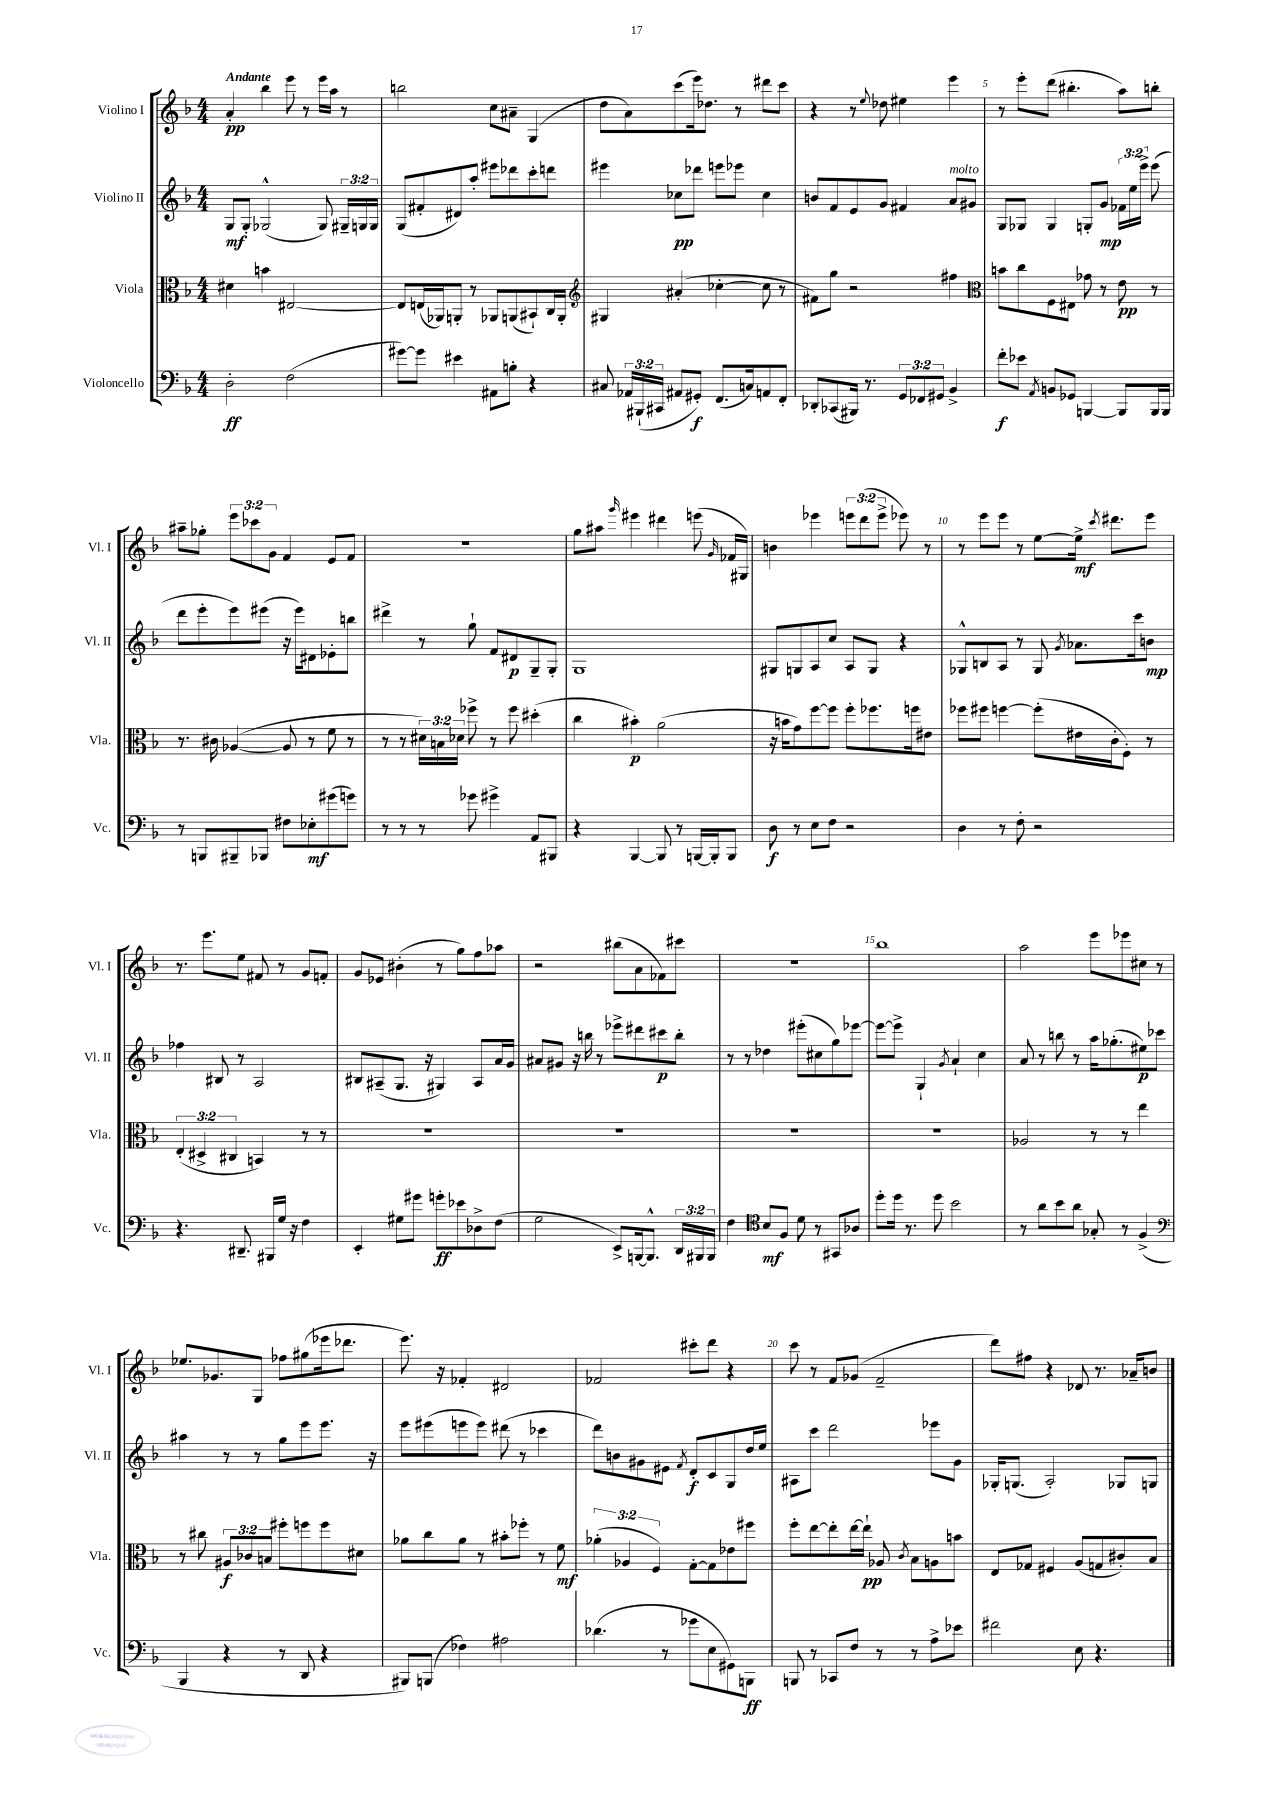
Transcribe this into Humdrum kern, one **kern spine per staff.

**kern	**kern	**kern	**kern
*staff4	*staff3	*staff2	*staff1
*clefF4	*clefC3	*clefG2	*clefG2
*k[b-]	*k[b-]	*k[b-]	*k[b-]
*M4/4	*M4/4	*M4/4	*M4/4
2D'	4d#	8G	4a'
.	.	8G'	.
.	4b	(2G-^^	4bb-
(2F	[2E#	.	8eee
.	.	.	8r
.	.	8G-)	16eee
.	.	.	16aa
.	.	24G#~	8r
.	.	24G	.
.	.	24G	.
=	=	=	=
[8g#)	8E#]	(8G	2bb
8g#]	(16E	8f#'	.
.	16AA-)	.	.
4e#	8AA'	8d#)	.
.	8r	8aa'	.
8AA#	8AA-	8eee#	8cc
8B'	(8AA	8ddd-	8a#~
4r	8BB#`)	8ccc'	(4G
.	16C	8ddd	.
.	16AA'	.	.
=	=	=	=
*	*clefG2	*	*
8C#	4G#	4eee#	8dd
24AA-	.	.	8a)
(24BBB#`	.	.	.
24CC#	.	.	.
8AA#	(4a#'	8cc-	(8ccc
8GG#')	.	8ddd-	16eee)
.	.	.	8.dd-
(8.FF	[4cc-'	8eee	.
.	.	8eee-	8r
16C)	.	.	.
8AA	8cc-]	4cc-	8ddd#
8FF'	8r	.	8ccc
=	=	=	=
8DD-'	8f#)	8b	4r
(8CC-	8gg	8f	.
16BBB#)	2r	8e	8r
8.r	.	.	.
.	.	.	8qqee
.	.	8g	8dd-
12GG	.	4f#	4ee#
12FF-	.	.	.
12GG#	.	.	.
4BB-^	4ff#	8a	4eee
.	.	8g#	.
=	=	=	=
*	*clefC3	*	*
8f'	8b	8G	8r
8e-	8cc	8G-	8eee'
8qAA	.	.	.
8BB	8F	4G-	(8ddd
8GG-	8E#	.	4.bb#'
[4BBB	8g-	8G'	.
.	8r	8g	.
8BBB]	8e	24f-	8aa)
.	.	24ee	.
.	.	24eee^	.
16BBB	8r	(8eee	8bb'
16BBB	.	.	.
=	=	=	=
8r	8.r	8ddd	8aa#~
8BBB	.	8eee'	8gg-'
.	16c#	.	.
8BBB#~	([4A-	8eee)	12eee
.	.	.	12ccc-
8BBB-	.	(8eee#	.
.	.	.	12g
8F#	8A-]	16r	4f
.	.	16eee#)	.
8E-'	8r	8d#	.
(8g#	8f	8e-'	8e
8g)	8r	8bb	8f
=	=	=	=
8r	8r	4ddd#^	1r
8r	8r	.	.
8r	24d#)	8r	.
.	24B	.	.
.	24d-	.	.
8g-	8ff-^	8gg`	.
4g#^	8r	8f	.
.	8ff-	8d#	.
8AA	(4dd#'	8G~	.
8BBB#	.	8G'	.
=	=	=	=
4r	4cc	1G	8gg
.	.	.	8aa#
.	.	.	16qqggg
[4BBB-	4b#')	.	4eee#
8BBB-]	(2a	.	4ddd#
8r	.	.	.
[16BBB	.	.	(8eee
16BBB']	.	.	.
.	.	.	16qqg
8BBB	.	.	16f-
.	.	.	16G#)
=	=	=	=
8D	16r	8G#	4b
.	16b	.	.
8r	8g)	8G	.
8E	[8ff	8A	4eee-
8F	8ff]	8cc	.
2r	8ff'	8A	12eee
.	.	.	(12ddd
.	8.ff-	8G	.
.	.	.	12eee^
.	.	4r	8eee-)
.	16ff	.	.
.	8e#	.	8r
=	=	=	=
4D	8ff-	8G-^^	8r
.	8ff#	8B	8eee
8r	[4ff	8A	8eee
8F'	.	8r	8r
2r	(8ff']	8G-	[8ee
.	.	8qg	.
.	16e#	8.a-	16ee^]
.	.	.	8qccc
.	16c'	.	8.ddd#
.	8F')	.	.
.	.	16ccc	.
.	8r	8b	8eee
=	=	=	=
4.r	(6E'	4ff-	8.r
.	6D#^	.	.
.	.	.	8.eee
.	.	8B#	.
.	6C#	.	.
8.DD#~	.	8r	8ee
.	4BB)	2A	8f#
16BBB#	.	.	.
16G	.	.	8r
16r	.	.	.
4F	8r	.	8g
.	8r	.	8f'
=	=	=	=
4EE'	1r	8B#	8g
.	.	(8A#~	8e-
8G#	.	8.G	(4b#'
8g#	.	.	.
.	.	16r	.
8g'	.	4G#)	8r
8e-	.	.	8gg)
8D-^	.	8A#	8ff
(8F	.	16a	8aa-
.	.	16g	.
=	=	=	=
2G	1r	8a#	2r
.	.	8g#	.
.	.	16r	.
.	.	16bb	.
.	.	8r	.
8EE^)	.	8eee-^	(8bb#
[16BBB	.	8ddd#	8a
8.BBB^^]	.	.	.
.	.	8ccc#	8f-)
24DD	.	8bb'	8ccc#
24BBB#	.	.	.
24BBB#	.	.	.
=	=	=	=
4F	1r	8r	1r
.	.	8r	.
*clefC4	*	*	*
8B-	.	4dd-	.
8F	.	.	.
8d	.	(8eee#'	.
8r	.	8cc#	.
8GG#	.	8gg)	.
8A-	.	[8eee-	.
=	=	=	=
8dd'	1r	8eee-_	1bb-
16dd	.	8eee-^]	.
8.r	.	.	.
.	.	4G`	.
8dd	.	.	.
.	.	8qg	.
2b-	.	4a`	.
.	.	4cc	.
=	=	=	=
8r	2A-	8a	2aa
8a	.	8r	.
8b-	.	8bb	.
8a	.	8r	.
8G-'	8r	16aa	8eee
.	.	(8.gg-'	.
8r	8r	.	8eee-
(4F^	4ee	8ee#)	8cc#
.	.	8ccc-	8r
=	=	=	=
*clefF4	*	*	*
4BBB-	8r	4aa#	8.ee-
.	8cc#	.	.
.	.	.	8.g-
4r	12A#	8r	.
.	12c-	.	.
.	.	8r	8G
.	12B	.	.
8r	8ff#'	8gg	8ff-
8DD	8ff	8eee	(8gg#
4r	8ff	8.eee	16eee-
.	.	.	8.ddd-
.	8d#	.	.
.	.	16r	.
=	=	=	=
8BBB#)	8a-	8eee	8.eee)
(8BBB	8cc	(8eee#	.
.	.	.	16r
4F-)	8a-	8eee	4f-'
.	8r	8eee)	.
2A#	8b#'	(8ddd#	2d#
.	8ff-'	8r	.
.	8r	4ccc-	.
.	8f	.	.
=	=	=	=
(4.d-	(6a-'	8ddd)	2f-
.	.	8b	.
.	6A-	.	.
.	.	8g#	.
.	6F)	.	.
8r	.	8e#	.
.	.	8qf	.
8g-	[8G'	8d'	8ccc#'
8E	8G]	8c	8ddd
8GG#)	8e-	8G	4r
8BBB	8ff#	16dd	.
.	.	16ee	.
=	=	=	=
8BBB	8ff'	8A#	8ccc
8r	[8ee	8ccc	8r
8CC-	8ee']	2ddd	8f
8F	[16ee	.	(8g-
.	16ee`]	.	.
8r	8A-	.	2f~
.	8qc	.	.
8r	8B-	.	.
8A^	8A	8eee-	.
8e-	8b	8g	.
=	=	=	=
2f#	8E	16G-'	8ddd)
.	.	(8.G	.
.	8G-	.	8ff#
.	4F#	2A')	4r
8E	(8A	.	8d-
4.r	8G	.	8.r
.	8c#')	8G-	.
.	.	.	16a-~
.	8B-	8G	8b
==	==	==	==
*-	*-	*-	*-
